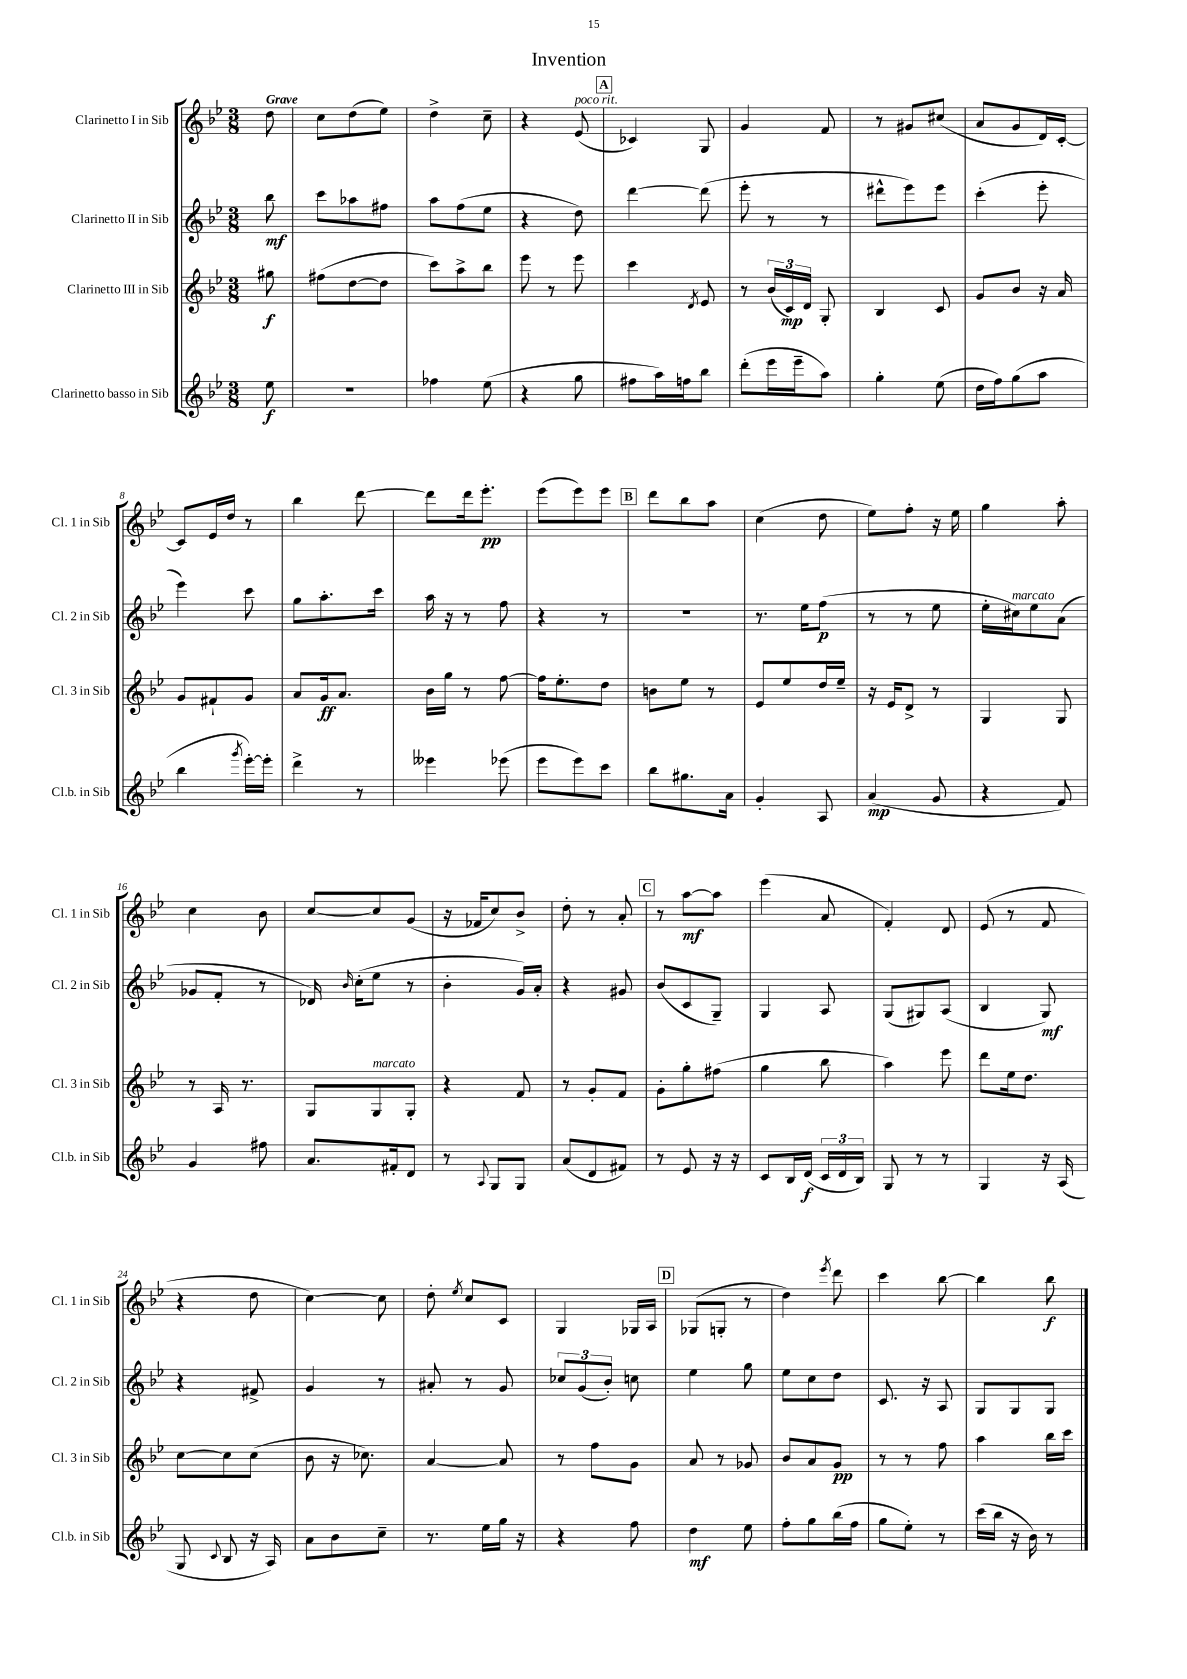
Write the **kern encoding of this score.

**kern	**kern	**kern	**kern
*staff4	*staff3	*staff2	*staff1
*clefG2	*clefG2	*clefG2	*clefG2
*k[b-e-]	*k[b-e-]	*k[b-e-]	*k[b-e-]
*M3/8	*M3/8	*M3/8	*M3/8
8ee-	8gg#	8bb-	8dd
=	=	=	=
4.r	(8ff#	8ccc	8cc
.	[8dd	8aa-	(8dd
.	8dd]	8ff#	8ee-)
=	=	=	=
4ff-	8ccc)	8aa	4dd^
.	8aa^	(8ff	.
(8ee-	8bb-	8ee-	8cc~
=	=	=	=
4r	8eee-	4r	4r
.	8r	.	.
8gg	8eee-	8dd)	(8e-
=	=	=	=
8ff#	4ccc	[4ddd	4c-)
16aa)	.	.	.
16ff	.	.	.
.	8qd	.	.
8bb-	8e-	(8ddd]	8G
=	=	=	=
(8ddd'	8r	8eee-'	4g
16eee-	(24b-	8r	.
.	24c)	.	.
16eee-~	.	.	.
.	24d	.	.
8aa)	8G'	8r	8f
=	=	=	=
4gg'	4B-	8ddd#^^	8r
.	.	8eee-)	8g#
(8ee-	8c	8eee-	(8cc#
=	=	=	=
16dd	8g	(4ccc'	8a
16ff)	.	.	.
(8gg	8b-	.	8g
8aa	16r	8eee-'	16d)
.	16a	.	[16c'
=	=	=	=
4bb-	8g	4eee-)	8c]
.	8f#`	.	16e-
.	.	.	16dd
8qggg	.	.	.
[16eee-')	8g	8ccc	8r
16eee-']	.	.	.
=	=	=	=
4ddd^	8a	8gg	4bb-
.	16g	8.aa'	.
.	8.a	.	.
8r	.	.	[8ddd
.	.	16ccc	.
=	=	=	=
4eee--	16b-	16aa	8ddd]
.	16gg	16r	.
.	8r	8r	16ddd
.	.	.	8.eee-'
(8eee-	[8ff	8ff	.
=	=	=	=
8eee-	16ff]	4r	(8eee-
.	8.ee-'	.	.
8eee-)	.	.	8eee-)
8ccc	8dd	8r	8eee-
=	=	=	=
8bb-	8b	4.r	8ddd
8.gg#	8ee-	.	8bb-
.	8r	.	8aa
16a	.	.	.
=	=	=	=
4g'	8e-	8.r	(4cc
.	8ee-	.	.
.	.	16ee-	.
8A	16dd	(8ff	8dd
.	16ee-~	.	.
=	=	=	=
(4a	16r	8r	8ee-)
.	16e-	.	.
.	8d^	8r	8ff'
8g	8r	8ee-	16r
.	.	.	16ee-
=	=	=	=
4r	4G	16ee-'	4gg
.	.	16cc#)	.
.	.	8ee-	.
8f)	8G	(8a	8aa'
=	=	=	=
4g	8r	8g-	4cc
.	16A	8f'	.
.	8.r	.	.
8ff#	.	8r	8b-
=	=	=	=
8.a	8G	16d-)	[8cc
.	.	16qqb-	.
.	.	(16cc'	.
.	8G	8ee-	8cc]
16f#'	.	.	.
8d	8G'	8r	(8g
=	=	=	=
8r	4r	4b-'	16r
.	.	.	16f-
8qqA	.	.	.
8G	.	.	8cc)
8G	8f	16g)	8b-^
.	.	16a'	.
=	=	=	=
(8a	8r	4r	8dd'
8d	8g'	.	8r
8f#)	8f	8g#	8a'
=	=	=	=
8r	8g'	(8b-	8r
8e-	8gg'	8c	[8aa
16r	(8ff#	8G~)	8aa]
16r	.	.	.
=	=	=	=
8c	4gg	4G	(4eee-
16B-	.	.	.
(16d	.	.	.
24c	8bb-	8A	8a
24d	.	.	.
24B-)	.	.	.
=	=	=	=
8G	4aa)	(8G	4f')
8r	.	8G#)	.
8r	8eee-	(8A	8d
=	=	=	=
4G	8ddd	4B-	(8e-
.	16ee-	.	8r
.	8.dd	.	.
16r	.	8G)	8f
(16A	.	.	.
=	=	=	=
8G	[8cc	4r	4r
8qqc	.	.	.
8B-	8cc]	.	.
16r	(8cc	8f#^	8dd
16A)	.	.	.
=	=	=	=
8a	8b-	4g	[4cc)
8b-	16r	.	.
.	8.cc-)	.	.
8cc~	.	8r	8cc]
=	=	=	=
8.r	[4a	8a#'	8dd'
.	.	.	8qee-
.	.	8r	8cc
16ee-	.	.	.
16gg	8a]	8g	8c
16r	.	.	.
=	=	=	=
4r	8r	12cc-	4G
.	.	(12g	.
.	8ff	.	.
.	.	12b-')	.
8ff	8g	8cc	16G-
.	.	.	16A
=	=	=	=
4dd	8a	4ee-	(8G-
.	8r	.	8G'
8ee-	8g-	8gg	8r
=	=	=	=
8ff'	8b-	8ee-	4dd)
8gg	8a	8cc	.
.	.	.	8qeee-
(16bb-	8g	8dd	8ddd
16ff	.	.	.
=	=	=	=
8gg	8r	8.c	4ccc
8ee-')	8r	.	.
.	.	16r	.
8r	8ff	8A	[8bb-
=	=	=	=
(16ccc	4aa	8G	4bb-]
16bb-	.	.	.
16r	.	8G	.
16b-)	.	.	.
8r	16bb-	8G	8bb-
.	16ccc	.	.
==	==	==	==
*-	*-	*-	*-
